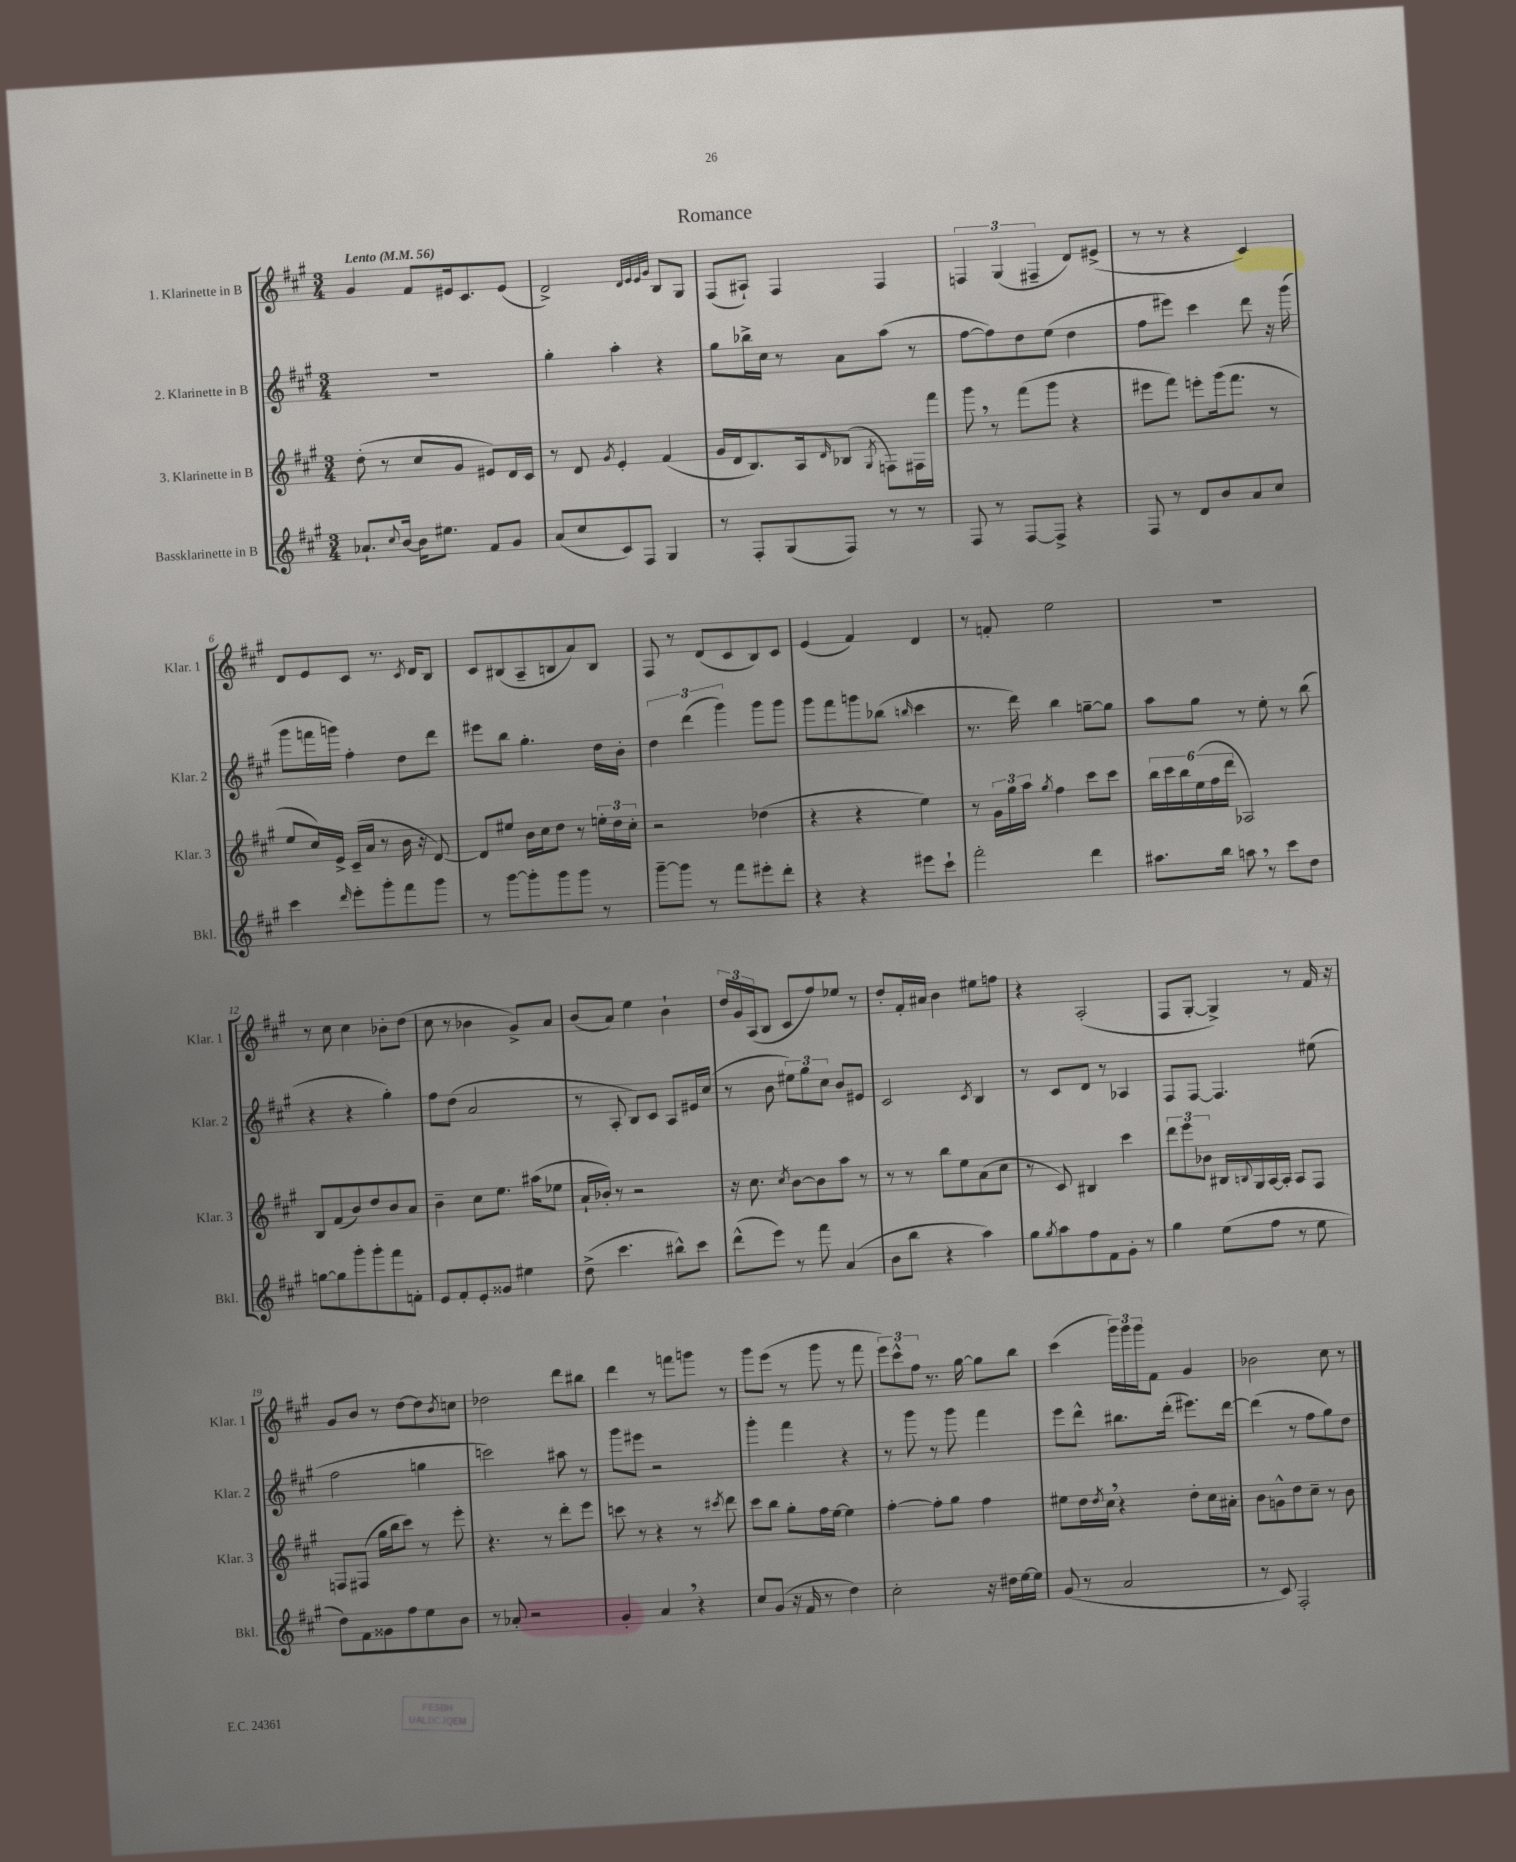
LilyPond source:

\header { title = "Romance" }
<<
\new StaffGroup <<
\new Staff = "s0" \with { instrumentName = "1. Klarinette in B" shortInstrumentName = "Klar. 1" } {
    \clef treble \key a \major \numericTimeSignature \time 3/4 \tempo "Lento" 4 = 56
    gis'4 fis'8 eis'16 cis'8. eis'8( |
    d'2->) \grace { d'32 e'32 e'32 gis'32 } b8 gis8 |
    fis8( ais8-!) fis4 fis4 |
    \tuplet 3/2 { f4 gis4( fis4-- } d'8) eis'8->( |
    r8 r8 r4 cis'4) |
    d'8 e'8 cis'8 r8. \acciaccatura { cis'8 } d'16 b8 |
    cis'8 bis8( a8-- b8 a'8) b8 |
    fis8 r8 d'8( cis'8 b8) cis'8 |
    e'4( fis'4) d'4 |
    r8 f'8-. e''2 |
    R2. |
    r8 cis''8 cis''4 bes'8-. d''8( |
    cis''8 r8 bes'4 gis'8->) a'8 |
    b'8( a'8) e''4 b'4-! |
    \tuplet 3/2 { d''16 gis'16 a16( } b8 cis'8 fis''8) ees''8 r8 |
    d''8-. fis'16-. ais'16 b'4 eis''8 f''8 |
    r4 a2-.( |
    fis8 gis8~-. gis4->) r8 fis'16 r16 |
    gis'8 b'8 r8 d''8~ d''8 \acciaccatura { b'8 } c''8 |
    des''2 d'''8 bis''8 |
    d'''4 r8 f'''8 g'''8 r8 |
    gis'''8 e'''8( r8 gis'''8 r8 fis'''8 |
    \tuplet 3/2 { e'''8) cis'''8-^ fis''8 } r8. gis''16~ gis''8 b''8 |
    cis'''4( \tuplet 3/2 { gis'''16) gis'''16 gis'''16 } fis'8 gis'4 |
    bes'2 cis''8 r8 \bar "|." |
}
\new Staff = "s1" \with { instrumentName = "2. Klarinette in B" shortInstrumentName = "Klar. 2" } {
    \clef treble \key a \major \numericTimeSignature \time 3/4
    R2. |
    gis''4-. a''4-. r4 |
    gis''8 bes''16-> cis''16 r8 a'8 a''8( r8 |
    fis''8~ fis''8) d''8 e''8( d''4 |
    fis''8 eis'''8) cis'''4 d'''8 r16 gis'''16( |
    gis'''8 f'''16 g'''16) fis''4-. d''8 d'''8 |
    eis'''8 b''8 gis''4.-. d''16 b'16-. |
    \tuplet 3/2 { d''4 d'''4( gis'''4) } gis'''8 gis'''8 |
    gis'''8 fis'''8 g'''8 bes''8( \grace { b''16 } cis'''4 |
    r8. d'''16) b''4 g''8~-- g''8 |
    a''8 gis''8 r8 e''8-. r8 b''8( |
    r4 r4 gis''4-.) |
    fis''8 d''8( a'2 |
    r8 a8-. b8) cis'8 a8 eis'16 cis''16( |
    r8 b'8 \tuplet 3/2 { eis''8) gis''8 cis''8 } b'8 eis'8 |
    cis'2 \acciaccatura { cis'8 } b4 |
    r8 cis'8 d'8 r8 aes4 |
    fis8 fis8~ fis4. eis''8( |
    fis''2 g''4 |
    c'''2) ais''8 r8 |
    gis'''8 eis'''8 r2 |
    gis'''4-. fis'''4 r4 |
    r8 gis'''8 r8 gis'''8 fis'''4 |
    e'''8 d'''8-^ bis''8. d'''16-.( eis'''8.) d'''16~ |
    d'''4( r8 fis''8 gis''8) d''8 \bar "|." |
}
\new Staff = "s2" \with { instrumentName = "3. Klarinette in B" shortInstrumentName = "Klar. 3" } {
    \clef treble \key a \major \numericTimeSignature \time 3/4
    d''8-.( r8 cis''8 gis'8 eis'8) d'16 cis'16 |
    r8 d'8 \acciaccatura { gis'8 } e'4-. fis'4( |
    gis'16 d'16 b8.) a16 \grace { d'16 } bes8( \acciaccatura { gis8 } f8) fis16 fis'''16 |
    gis'''8 \breathe r8 fis'''8( gis'''8 r4 |
    eis'''8 fis'''8) e'''8-. gis'''16( fis'''8. r8 |
    e''8 cis''16) e'16-> cis'16--( a'16 r8 b'16 r16 d'8~) |
    d'8 eis''8 b'16 cis''16 d''8 r8 \tuplet 3/2 { e''16-. d''16 cis''16-. } |
    r2 des''4( |
    r4 r4 e''4) |
    r8 \tuplet 3/2 { gis'16 gis''16 a''16 } \acciaccatura { gis''8 } fis''4 cis'''8 cis'''8 |
    \tuplet 6/4 { b''16 cis'''16 b''16 e''16( fis''16 d'''16 } aes2) |
    b8 fis'8( b'8) d''8 b'8 a'8 |
    b'4-- cis''8 e''8. ais''16( ees''8 |
    a'16-! bes'16-.) r8 r2 |
    r16 cis''8. \acciaccatura { cis''8 } b'8~ b'8 a''8 r8 |
    r8 r8 b''8 e''8 a'8( cis''8 |
    r8 cis'8) bis4 cis'''4 |
    \tuplet 3/2 { d'''8 e'''8 bes'8 } bis16 \appoggiatura { b8 } gis16 a16~ a16-. a8 fis8 |
    f8 fis8( gis''16 b''16 cis'''8) r8 e'''8-. |
    r4. r8 d'''8-. e'''8 |
    c'''8 r8 r4 r8 \acciaccatura { cis'''8 } d'''8 |
    cis'''8 b''8 gis''8-. fis''16 e''16~ e''4 |
    fis''4~-. fis''8-. gis''8 fis''4 |
    eis''8 d''16 \acciaccatura { d''8 } cis''16 \breathe r4 d''8-. cis''16 ais'16-. |
    b'8 g'8-^ d''8 cis''8-- r8 b'8 \bar "|." |
}
\new Staff = "s3" \with { instrumentName = "Bassklarinette in B" shortInstrumentName = "Bkl." } {
    \clef treble \key a \major \numericTimeSignature \time 3/4
    aes'8.-! \appoggiatura { cis''8 } b'16~ b'16 eis''8. fis'8 gis'8 |
    a'8( cis''8 cis'8) fis8 gis4 |
    r8 fis8-. gis8( fis8) r8 r8 |
    fis8 r8 fis8~ fis8-> r4 |
    fis8 r8 d'8 b'8 a'8 cis''8 |
    cis'''4 \grace { d'''16 } e'''8-. gis'''8-. fis'''8 gis'''8 |
    r8 gis'''8~ gis'''8-. gis'''8 gis'''8 r8 |
    gis'''8~-- gis'''8 r8 fis'''8 eis'''8-. d'''8-. |
    r4 r4 eis'''8 cis'''8-! |
    fis'''2-. d'''4 |
    ais''8. b''16 a''8 \breathe r8 cis'''8 d''8 |
    g''8~ g''8 gis'''8-. gis'''8-. fis'''8 f'8-. |
    e'8 fis'8-. e'8-. gisis'8 eis''4 |
    d''8->( cis'''4. bis''8-^) cis'''8 |
    d'''8-^( e'''8) r8 fis'''8 a'4( |
    b'8 b''8 r4 a''4) |
    gis''8 \acciaccatura { gis''8 } a''8 fis''8 fis'8 gis'8-. r8 |
    gis''4 e''8( fis''8 r8 e''8 |
    d''8) fis'8 gisis'8 fis''8 e''8 b'8 |
    r8 aes'8-. r2 |
    gis'4-. a'4 \breathe r4 |
    cis''8 gis'8( r16 fis'16 r8 d''4) |
    cis''2-. r16 dis''16 e''16~ e''16 |
    gis'8( r8 a'2 |
    r8 cis'8) fis2-. \bar "|." |
}
>>
>>
